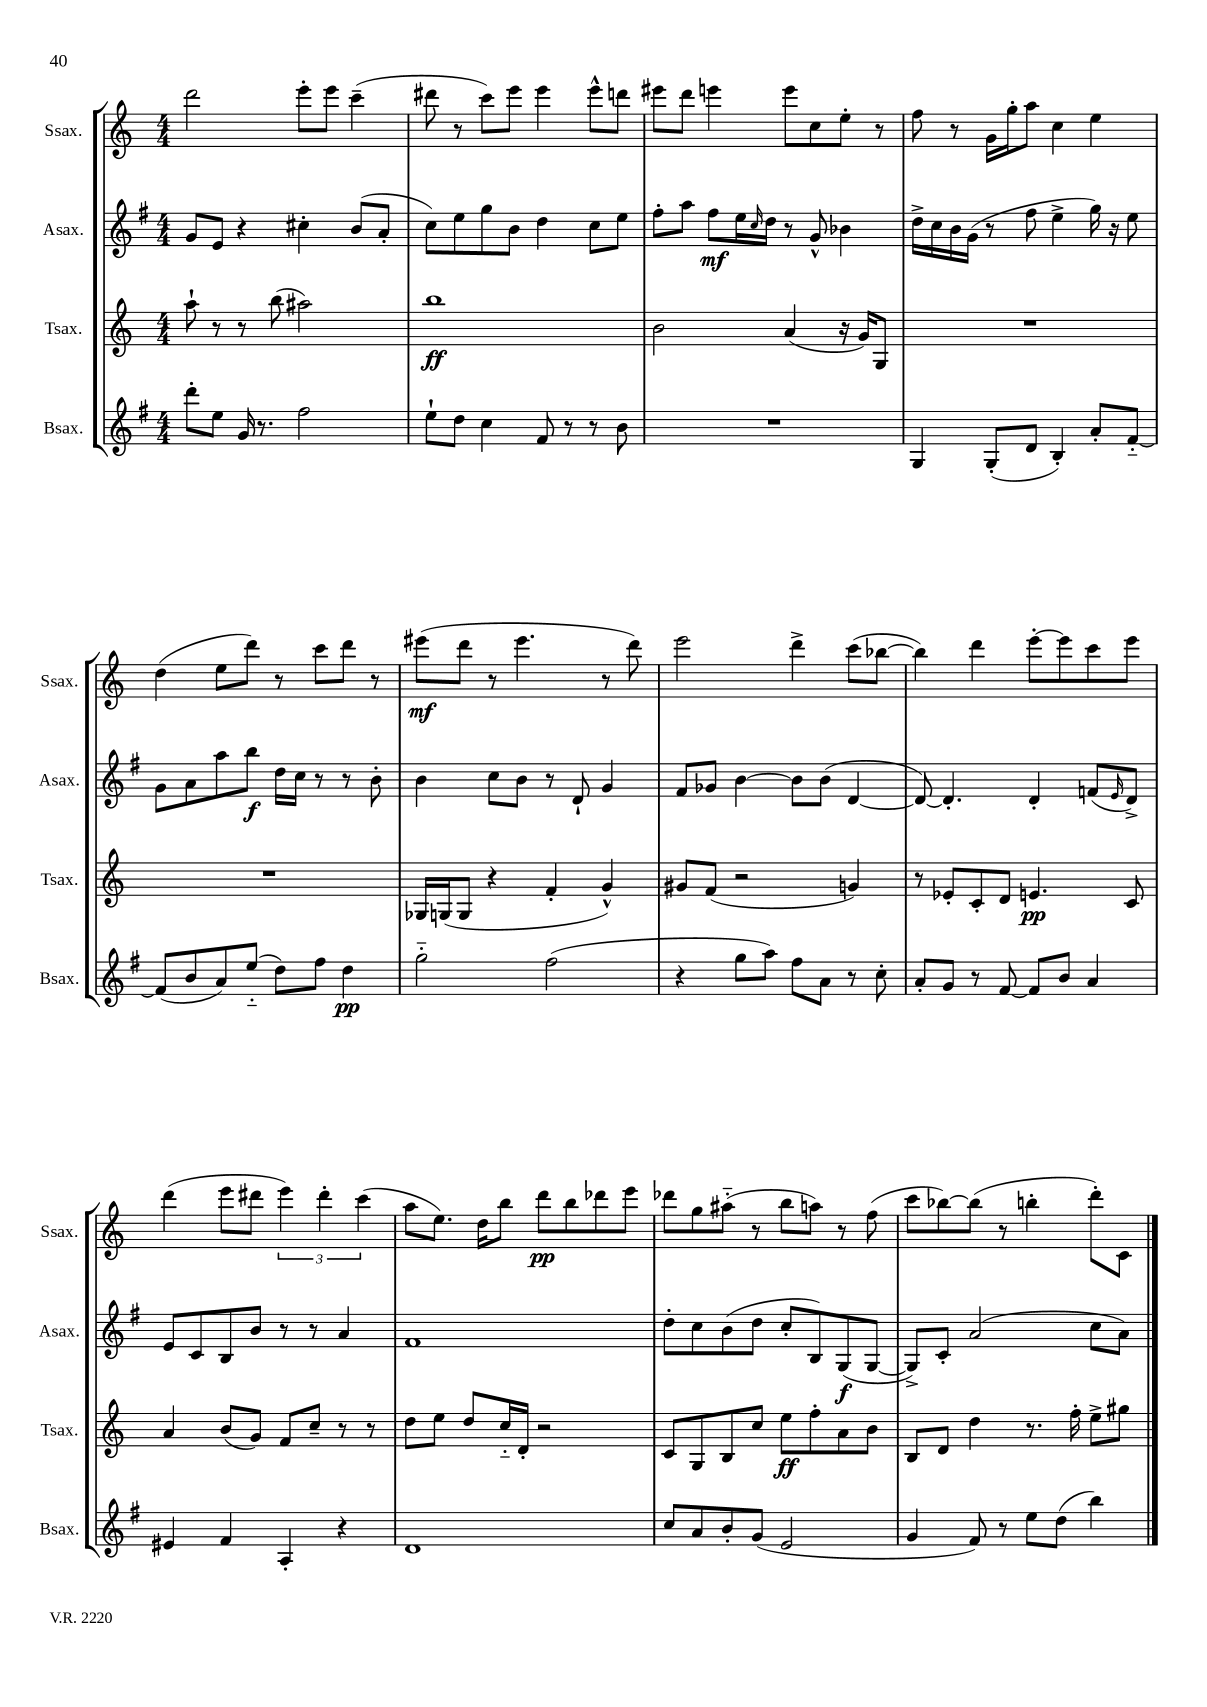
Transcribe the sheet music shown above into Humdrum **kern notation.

**kern	**dynam	**kern	**dynam	**kern	**dynam	**kern	**dynam
*part4	*part4	*part3	*part3	*part2	*part2	*part1	*part1
*staff4	*staff4	*staff3	*staff3	*staff2	*staff2	*staff1	*staff1
*I"Bsax.	*	*I"Tsax.	*	*I"Asax.	*	*I"Ssax.	*
*I'Bsax.	*	*I'Tsax.	*	*I'Asax.	*	*I'Ssax.	*
*clefG2	*	*clefG2	*	*clefG2	*	*clefG2	*
*k[f#]	*	*k[]	*	*k[f#]	*	*k[]	*
*M4/4	*	*M4/4	*	*M4/4	*	*M4/4	*
=10	=10	=10	=10	=10	=10	=10	=10
8ddd'\L	.	8aa`\	.	8g/L	.	2ddd\	.
8ee\J	.	8r	.	8e/J	.	.	.
16g/	.	8r	.	4r	.	.	.
8.r	.	.	.	.	.	.	.
.	.	(8bb\	.	.	.	.	.
2ff#\	.	2aa#X\)	.	4cc#X'\	.	8eee'\L	.
.	.	.	.	.	.	8eee\J	.
.	.	.	.	(8b/L	.	(4ccc~\	.
.	.	.	.	8a'/J	.	.	.
=11	=11	=11	=11	=11	=11	=11	=11
8ee`\L	.	1bb	ff	8cc\L)	.	8ddd#X\	.
8dd\J	.	.	.	8ee\	.	8r	.
4cc\	.	.	.	8gg\	.	8ccc\L)	.
.	.	.	.	8b\J	.	8eee\J	.
8f#/	.	.	.	4dd\	.	4eee\	.
8r	.	.	.	.	.	.	.
8r	.	.	.	8cc\L	.	8eee^^\L	.
8b\	.	.	.	8ee\J	.	8dddn\J	.
=12	=12	=12	=12	=12	=12	=12	=12
1r	.	2b\	.	8ff#'\L	.	8eee#X\L	.
.	.	.	.	8aa\J	.	8ddd\J	.
.	.	.	.	8ff#\L	mf	4eeen\	.
.	.	.	.	16ee\L	.	.	.
.	.	.	.	16qqcc/	.	.	.
.	.	.	.	16dd\JJ	.	.	.
.	.	(4a/	.	8r	.	8eee\L	.
.	.	.	.	8g^^/	.	8cc\	.
.	.	16r	.	4b-X\	.	8ee'\J	.
.	.	16g/KL)	.	.	.	.	.
.	.	8G/J	.	.	.	8r	.
=13	=13	=13	=13	=13	=13	=13	=13
4G/	.	1r	.	16dd^\LL	.	8ff\	.
.	.	.	.	16cc\	.	.	.
.	.	.	.	16b\	.	8r	.
.	.	.	.	(16g\JJ	.	.	.
(8G'/L	.	.	.	8r	.	16g\LL	.
.	.	.	.	.	.	16gg'\J	.
8d/J	.	.	.	8ff#\	.	8aa\J	.
4B'/)	.	.	.	4ee^\	.	4cc\	.
8a'/L	.	.	.	16gg\)	.	4ee\	.
.	.	.	.	16r	.	.	.
[8f#/J	.	.	.	8ee\	.	.	.
!!LO:LB:g=z
=14	=14	=14	=14	=14	=14	=14	=14
(8f#/L]	.	1r	.	8g\L	.	(4dd\	.
8b/	.	.	.	8a\	.	.	.
8a/)	.	.	.	8aa\	.	8ee\L	.
(8ee/J	.	.	.	8bb\J	f	8ddd\J)	.
8dd\L)	.	.	.	16dd\LL	.	8r	.
.	.	.	.	16cc\JJ	.	.	.
8ff#\J	.	.	.	8r	.	8ccc\L	.
4dd\	pp	.	.	8r	.	8ddd\J	.
.	.	.	.	8b'\	.	8r	.
=15	=15	=15	=15	=15	=15	=15	=15
2gg\	.	16G-X/LL	.	4b\	.	(8eee#X\L	mf
.	.	(16Gn/J	.	.	.	.	.
.	.	8G/J	.	.	.	8ddd\J	.
.	.	4r	.	8cc\L	.	8r	.
.	.	.	.	8b\J	.	4.eee#\	.
(2ff#\	.	4f'/	.	8r	.	.	.
.	.	.	.	8d`/	.	.	.
.	.	4g^^/)	.	4g/	.	8r	.
.	.	.	.	.	.	8ddd\)	.
=16	=16	=16	=16	=16	=16	=16	=16
4r	.	8g#X/L	.	8f#/L	.	2eee\	.
.	.	(8f/J	.	8g-X/J	.	.	.
8gg\L	.	2r	.	[4b\	.	.	.
8aa\J)	.	.	.	.	.	.	.
8ff#\L	.	.	.	8b\L]	.	4ddd^\	.
8a\J	.	.	.	(8b\J	.	.	.
8r	.	4gn/)	.	[4d/	.	(8ccc\L	.
8cc'\	.	.	.	.	.	[8bb-X\J	.
=17	=17	=17	=17	=17	=17	=17	=17
8a'/L	.	8r	.	8d/_)	.	4bb-\])	.
8g/J	.	8e-X'/L	.	4.d'/]	.	.	.
8r	.	8c'/	.	.	.	4ddd\	.
[8f#/	.	8d/J	.	.	.	.	.
8f#/L]	.	4.en/	pp	4d'/	.	[8eee'\L	.
8b/J	.	.	.	.	.	8eee\]	.
4a/	.	.	.	(8fn/L	.	8ccc\	.
.	.	.	.	16qqe/	.	.	.
.	.	8c/	.	8d^/J)	.	8eee\J	.
!!LO:LB:g=z
=18	=18	=18	=18	=18	=18	=18	=18
4e#X/	.	4a/	.	8e/L	.	(4ddd\	.
.	.	.	.	8c/	.	.	.
4f#/	.	(8b/L	.	8B/	.	8eee\L	.
.	.	8g/J)	.	8b/J	.	8ddd#X\J	.
4A'/	.	8f/L	.	8r	.	6eee\)	.
.	.	8cc~/J	.	8r	.	.	.
.	.	.	.	.	.	6ddd#'\	.
4r	.	8r	.	4a/	.	.	.
.	.	.	.	.	.	(6ccc\	.
.	.	8r	.	.	.	.	.
=19	=19	=19	=19	=19	=19	=19	=19
1d	.	8dd\L	.	1f#	.	8aa\L	.
.	.	8ee\J	.	.	.	8.ee\J)	.
.	.	8dd/L	.	.	.	.	.
.	.	.	.	.	.	16dd\KL	.
.	.	16cc/L	.	.	.	8bb\J	.
.	.	16d'/JJ	.	.	.	.	.
.	.	2r	.	.	.	8ddd\L	pp
.	.	.	.	.	.	8bb\	.
.	.	.	.	.	.	8ddd-X\	.
.	.	.	.	.	.	8eee\J	.
=20	=20	=20	=20	=20	=20	=20	=20
8cc/L	.	8c/L	.	8dd'\L	.	8ddd-X\L	.
8a/	.	8G/	.	8cc\	.	8gg\	.
8b'/	.	8B/	.	(8b\	.	(8aa#X\J	.
(8g/J	.	8cc/J	.	8dd\J	.	8r	.
2e/	.	8ee\L	ff	8cc'/L	.	8bb\L	.
.	.	8ff'\	.	8B/)	.	8aan\J)	.
.	.	8a\	.	(8G/	f	8r	.
.	.	8b\J	.	[8G/J	.	(8ff\	.
=21	=21	=21	=21	=21	=21	=21	=21
4g/	.	8B/L	.	8G^/L])	.	8ccc\L	.
.	.	8d/J	.	8c'/J	.	[8bb-X\)	.
8f#/)	.	4dd\	.	(2a/	.	(8bb-\J]	.
8r	.	.	.	.	.	8r	.
8ee\L	.	8.r	.	.	.	4bbn'\	.
(8dd\J	.	.	.	.	.	.	.
.	.	16ff'\	.	.	.	.	.
4bb\)	.	8ee^\L	.	8cc\L	.	8ddd'\L)	.
.	.	8gg#X\J	.	8a\J)	.	8c\J	.
==	==	==	==	==	==	==	==
*-	*-	*-	*-	*-	*-	*-	*-
